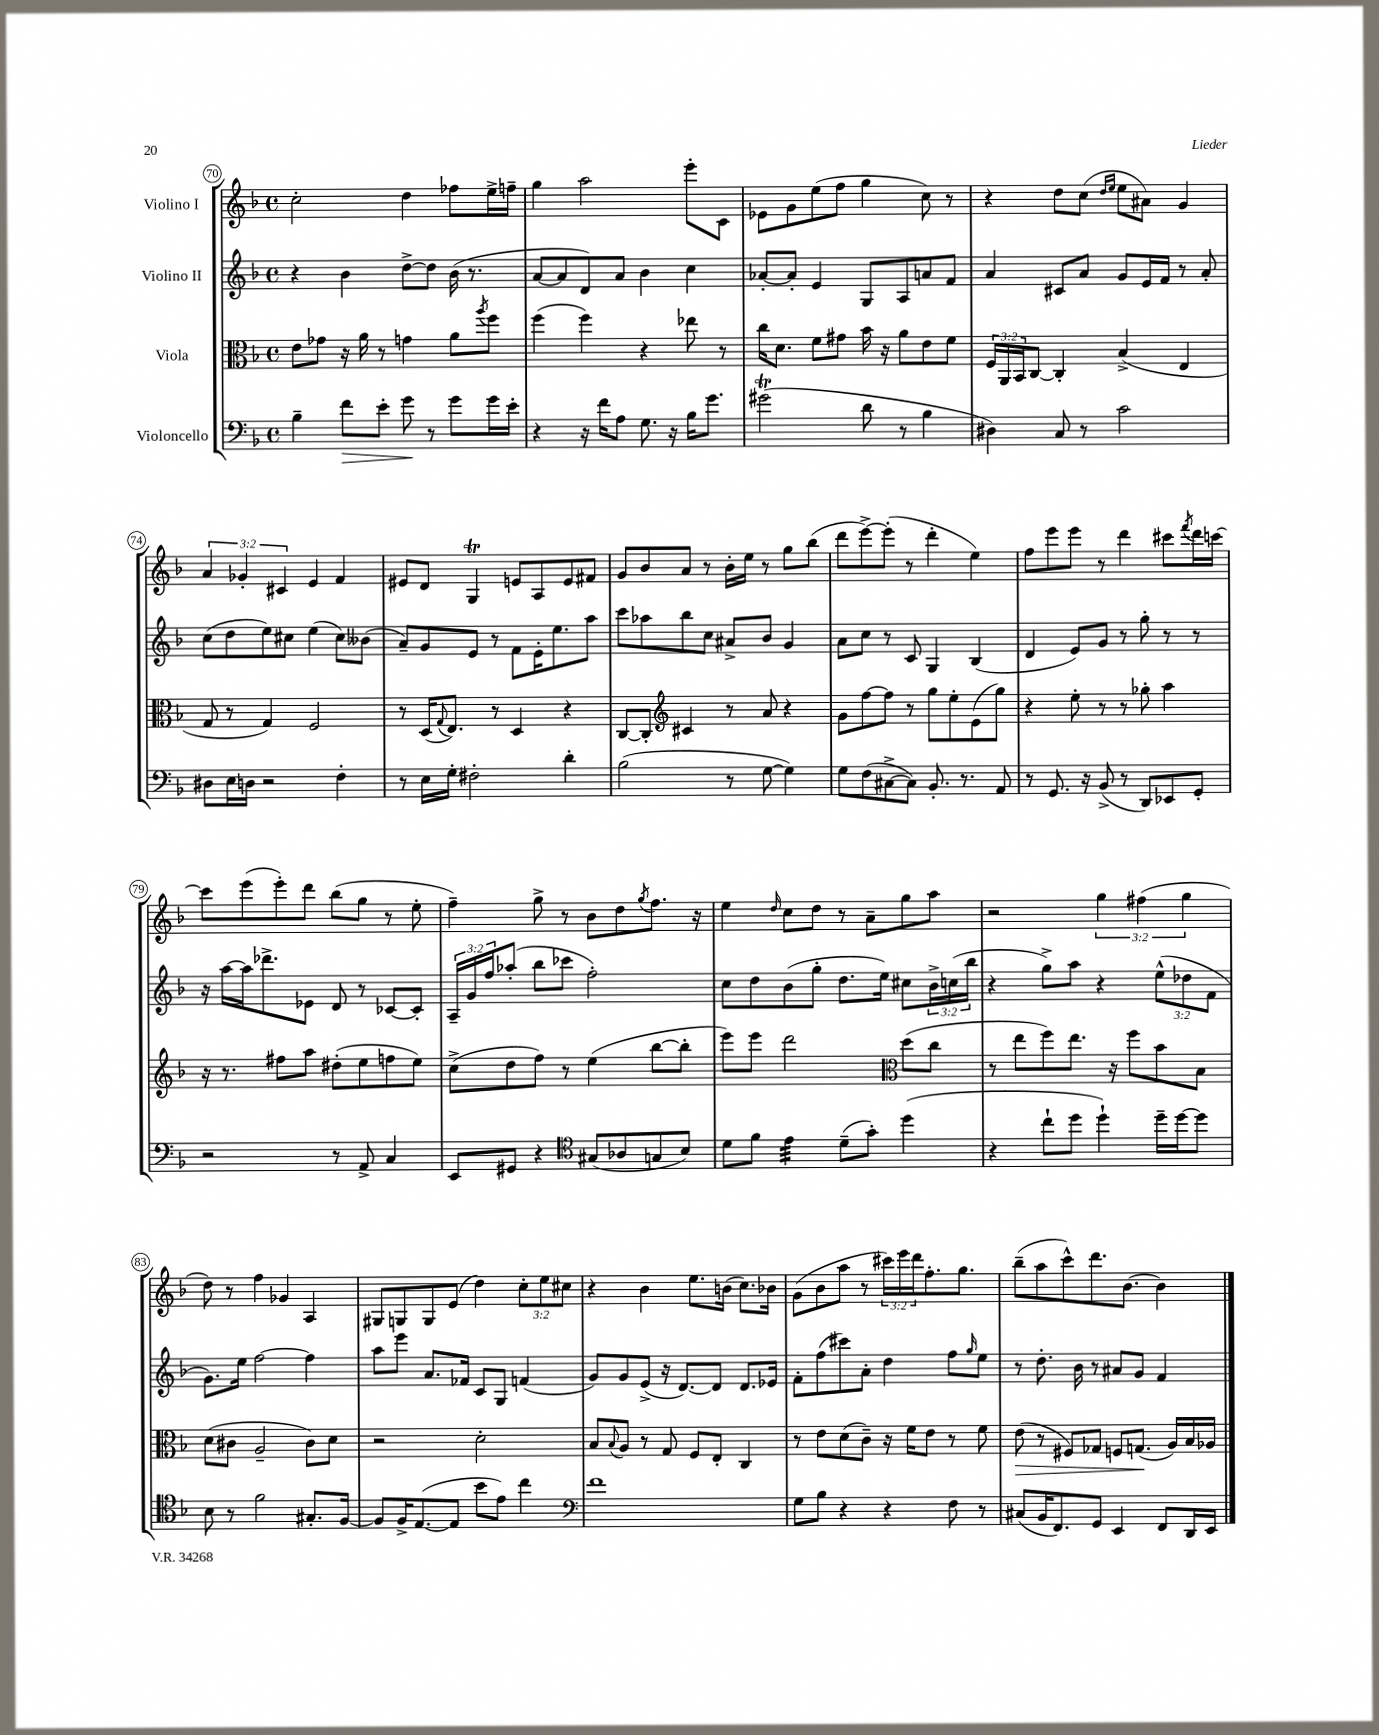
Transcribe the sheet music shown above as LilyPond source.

<<
\new StaffGroup <<
\new Staff = "s0" \with { instrumentName = "Violino I" } {
    \clef treble \key f \major \defaultTimeSignature \time 4/4 \override Staff.TupletNumber.text = #tuplet-number::calc-fraction-text
    c''2-. d''4 fes''8 e''16-> f''16-- |
    g''4 a''2 e'''8-. c'8 |
    ees'8 g'8 e''8( f''8 g''4 c''8) r8 |
    r4 d''8 c''8( \grace { d''16 e''16 } e''8 ais'8) g'4 |
    \tuplet 3/2 { a'4 ges'4-. cis'4 } e'4 f'4 |
    eis'8 d'8 g4\trill e'8 a8 e'8 fis'8 |
    g'8 bes'8 a'8 r8 bes'16-. e''16 r8 g''8 bes''8( |
    d'''8 e'''8~->) e'''8-.( r8 d'''4-. e''4) |
    f''8 e'''8 e'''8 r8 d'''4 cis'''8 \acciaccatura { f'''8 } d'''16 c'''16~ |
    c'''8 e'''8( e'''8-.) d'''8 bes''8( g''8 r8 e''8-. |
    f''4--) g''8-> r8 bes'8 d''8 \acciaccatura { g''8 } f''8. r16 |
    e''4 \grace { d''16 } c''8 d''8 r8 a'8-- g''8 a''8 |
    r2 \tuplet 3/2 { g''4 fis''4( g''4 } |
    d''8) r8 f''4 ges'4 a4 |
    gis8 g8 g8 e'8( d''4) \tuplet 3/2 { c''8-. e''8 cis''8 } |
    r4 bes'4 e''8. b'16( c''8.) bes'16 |
    g'8( bes'8 a''8 r8 \tuplet 3/2 { cis'''16) e'''16 d'''16 } f''8.-. g''8. |
    bes''8--( a''8 c'''8-^) d'''8. bes'8.~ bes'4 \bar "|." |
}
\new Staff = "s1" \with { instrumentName = "Violino II" } {
    \clef treble \key f \major \defaultTimeSignature \time 4/4 \override Staff.TupletNumber.text = #tuplet-number::calc-fraction-text
    r4 bes'4 d''8~-> d''8 bes'16( r8. |
    a'8~ a'8 d'8) a'8 bes'4 c''4 |
    aes'8~-. aes'8-. e'4 g8 a8 a'8 f'8 |
    a'4 cis'8 a'8 g'8 e'16 f'16 r8 a'8-. |
    c''8( d''8 e''8) cis''8 e''4( cis''8) beses'8( |
    a'8--) g'8 e'8 r8 f'8 e'16-. e''8. a''8 |
    c'''8 aes''8 bes''8 c''8 ais'8-> bes'8 g'4 |
    a'8 c''8 r8 c'8 g4 bes4( |
    d'4 e'8) g'8 r8 g''8-. r8 r8 |
    r16 a''16~ a''16 des'''8.-> ees'8 d'8 r8 ces'8~ ces'8-. |
    \tuplet 3/2 { a16-- g'16 f''16 } aes''8-.( bes''8 ces'''8 f''2-.) |
    c''8 d''8 bes'8( g''8-. d''8. e''16) cis''8 \tuplet 3/2 { bes'16-> c''16( bes''16 } |
    r4 g''8->) a''8 r4 \tuplet 3/2 { e''8-^( des''8 f'8 } |
    g'8.) e''16 f''2~ f''4 |
    a''8 e'''8 a'8. fes'16 c'8 g8 f'4( |
    g'8) g'8 e'8->( r16 d'8.~) d'8 d'8. ees'16 |
    f'8-. f''8( cis'''8) a'8-. d''4 f''8 \grace { g''16 } e''8 |
    r8 d''8.-. bes'16 r8 ais'8 g'8 f'4 \bar "|." |
}
\new Staff = "s2" \with { instrumentName = "Viola" } {
    \clef alto \key f \major \defaultTimeSignature \time 4/4 \override Staff.TupletNumber.text = #tuplet-number::calc-fraction-text
    e'8 ges'8 r16 a'16 r8 g'4 a'8 \acciaccatura { a''8 } f''8 |
    f''4( f''4) r4 ees''8 r8 |
    c''16 d'8. f'8 gis'8 bes'16 r16 a'8 e'8 f'8 |
    \tuplet 3/2 { f16 a,16 bes,16 } c8~ c4-. bes4->( e4 |
    g8 r8 g4) f2 |
    r8 d16( \appoggiatura { g8 } e8.) r8 d4 r4 |
    c8~ c8-. \clef treble cis'4 r8 a'8 r4 |
    g'8 f''8~ f''8 r8 g''8 e''8-. e'8( g''8) |
    r4 e''8-. r8 r8 ges''8-. a''4 |
    r16 r8. fis''8 a''8 dis''8-.( e''8 f''8 e''8) |
    c''8->( d''8 f''8) r8 e''4( bes''8~ bes''8-. |
    e'''8) e'''8 d'''2 \clef alto d''8( c''8 |
    r8 e''8 f''8) e''8. r16 f''8 bes'8 bes8 |
    d'8( cis'8 a2-- cis'8) d'8 |
    r2 d'2-. |
    bes8 \appoggiatura { bes8 } a8 r8 g8 f8 e8-. c4 |
    r8 e'8 d'8( c'8--) r16 f'16 e'8 r8 f'8 |
    e'8\>( r8 fis8) ges8 f8 g8.\!( a16) bes16 aes16 \bar "|." |
}
\new Staff = "s3" \with { instrumentName = "Violoncello" } {
    \clef bass \key f \major \defaultTimeSignature \time 4/4
    bes4-- f'8\> e'8-. g'8\! r8 g'8 g'16 e'16-. |
    r4 r16 f'16 a8 g8. r16 bes16 g'8. |
    gis'2\trill( d'8 r8 bes4 |
    dis4) c8 r8 c'2 |
    dis8 e16 d16 r2 f4-. |
    r8 e16 g16-. fis2-. d'4-. |
    bes2( r8 g8~ g4) |
    g8 f8( cis8~-> cis8) bes,8.-. r8. a,8 |
    r8 g,8. r16 bes,8->( r8 d,8) ees,8 g,8-. |
    r2 r8 a,8-> c4 |
    e,8 gis,8 r4 \clef tenor gis8( aes8 g8 bes8) |
    d'8 f'8 e'4:32 d'8--( g'8-.) d''4( |
    r4 c''8-! d''8 d''4-!) d''16-- d''16~ d''8 |
    bes8 r8 f'2 gis8.-. f16~ |
    f8 f16-> e8.~( e8 bes'8 e'8) c''4 |
    \clef bass f'1 |
    g8 bes8 r4 r4 f8 r8 |
    cis8( bes,16 f,8.) g,8 e,4 f,8 d,16 e,16 \bar "|." |
}
>>
>>
\layout { \context { \Score currentBarNumber = #70 \override BarNumber.stencil = #(make-stencil-circler 0.1 0.3 ly:text-interface::print) } }
